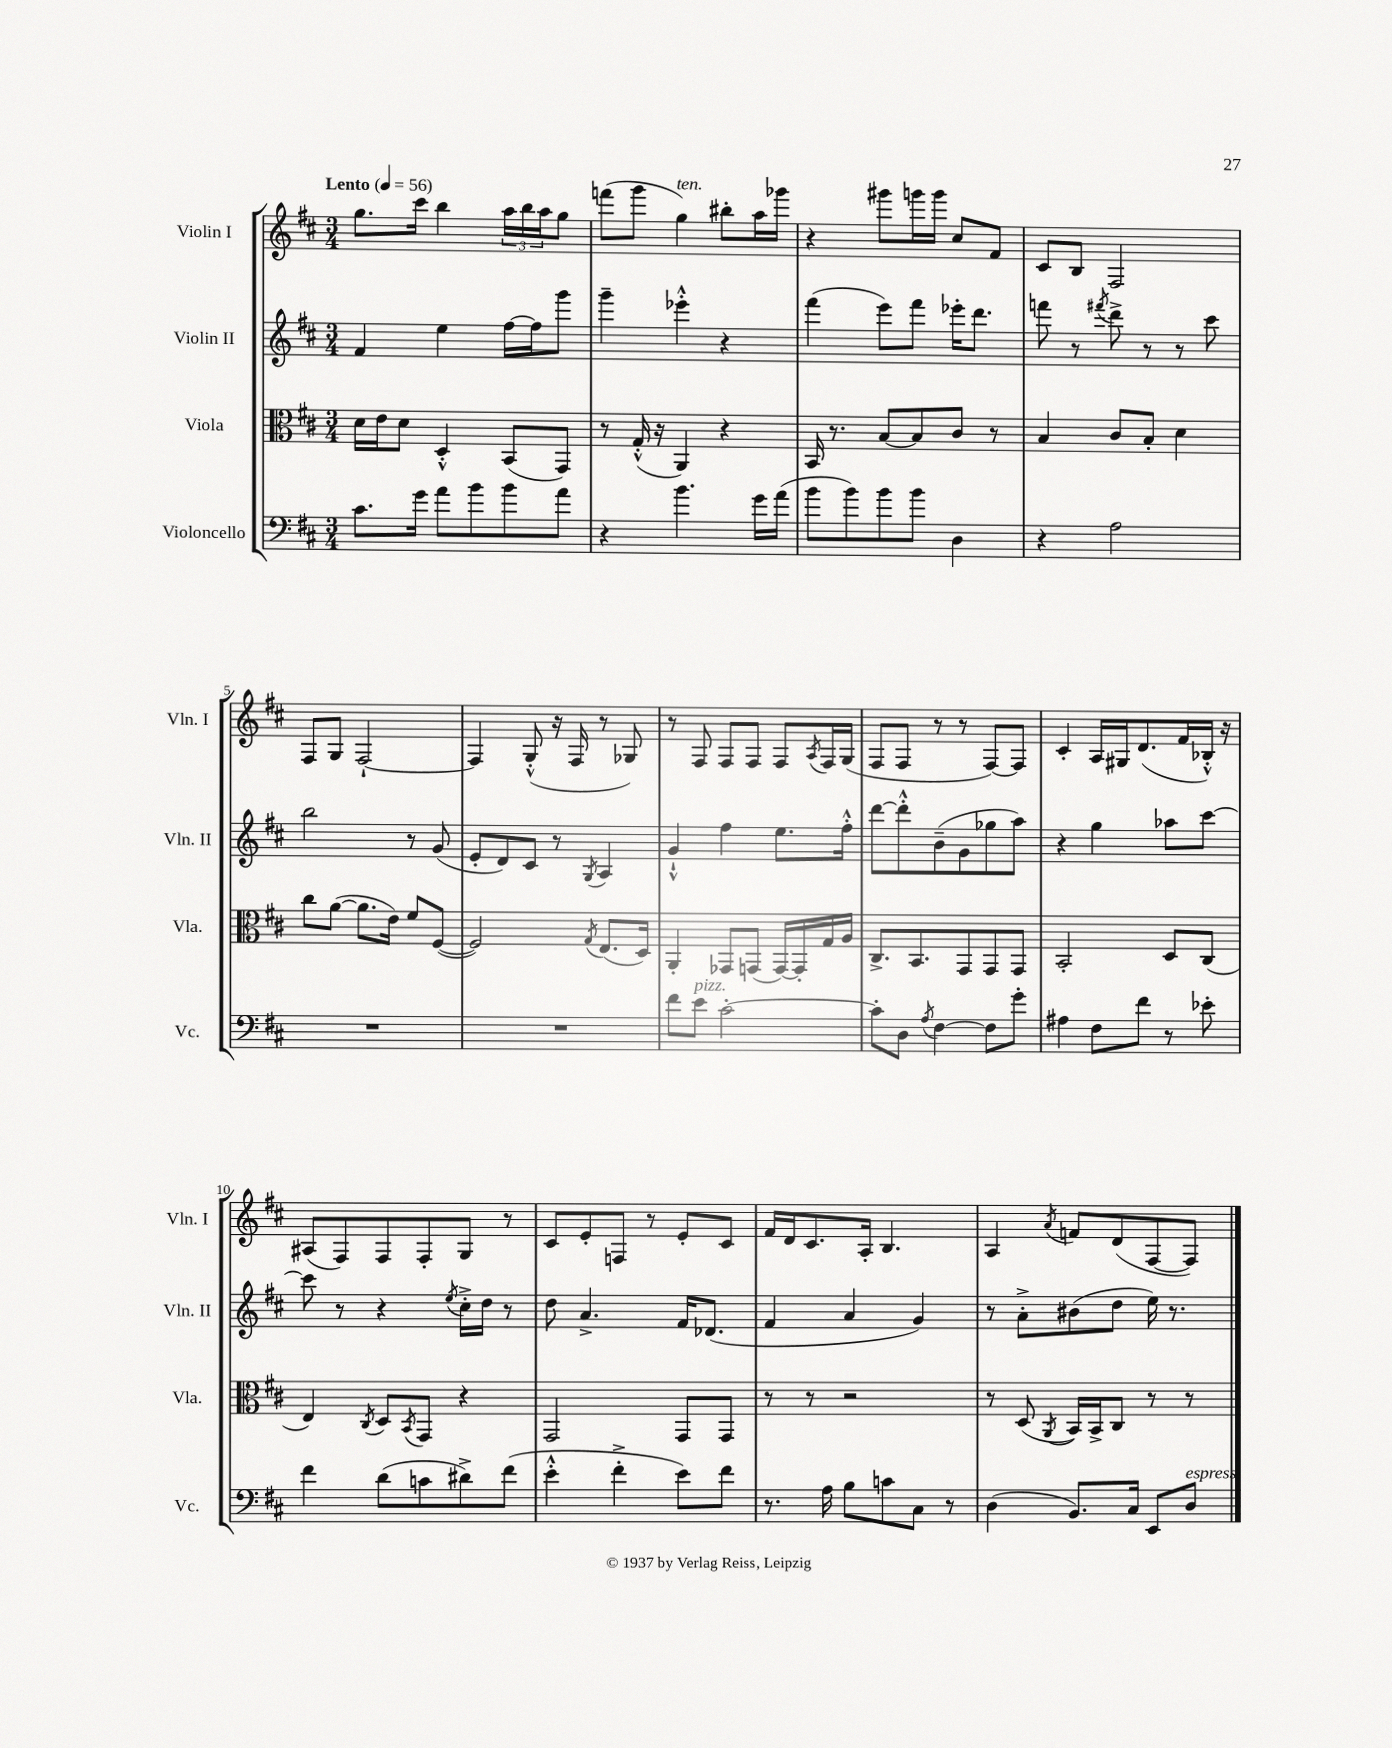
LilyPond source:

<<
\new StaffGroup <<
\new Staff = "s0" \with { instrumentName = "Violin I" shortInstrumentName = "Vln. I" } {
    \clef treble \key d \major \numericTimeSignature \time 3/4 \tempo "Lento" 4 = 56
    g''8. cis'''16 b''4 \tuplet 3/2 { a''16 b''16 a''16 } g''8 |
    f'''8( g'''8 g''4^\markup { \italic "ten." }) bis''8-. a''16 ges'''16 |
    r4 gis'''8 g'''16 g'''16 cis''8 fis'8 |
    cis'8 b8 fis2 |
    fis8 g8 fis2~-! |
    fis4 g8-.-^( r16 fis16 r8 ges8) |
    r8 fis8 fis8 fis8 fis8 \acciaccatura { a8 } fis16 g16( |
    fis8 fis8 r8 r8 fis8~) fis8 |
    cis'4-. a16 gis16 d'8.( fis'16 bes16-.-^) r16 |
    ais8( fis8) fis8 fis8-. g8 r8 |
    cis'8 e'8-. f8 r8 e'8-. cis'8 |
    fis'16 d'16 cis'8. a16-. b4. |
    a4 \acciaccatura { a'8 } f'8 d'8( fis8~ fis8) \bar "|." |
}
\new Staff = "s1" \with { instrumentName = "Violin II" shortInstrumentName = "Vln. II" } {
    \clef treble \key d \major \numericTimeSignature \time 3/4
    fis'4 e''4 fis''16~ fis''16 g'''8 |
    g'''4-- ees'''4-.-^ r4 |
    fis'''4( e'''8) fis'''8 ees'''16-. d'''8. |
    f'''8 r8 \acciaccatura { fis'''8 } d'''8-> r8 r8 cis'''8 |
    b''2 r8 g'8( |
    e'8-. d'8) cis'8 r8 \acciaccatura { g8 } a4 |
    g'4-!-^ fis''4 e''8. fis''16-.-^ |
    d'''8~ d'''8-.-^ b'8--( g'8 ges''8 a''8) |
    r4 g''4 aes''8 cis'''8~ |
    cis'''8 r8 r4 \acciaccatura { e''8 } cis''16-.-> d''16 r8 |
    d''8 a'4.-> fis'16 des'8.( |
    fis'4 a'4 g'4) |
    r8 a'8-.-> bis'8( d''8 e''16) r8. \bar "|." |
}
\new Staff = "s2" \with { instrumentName = "Viola" shortInstrumentName = "Vla." } {
    \clef alto \key d \major \numericTimeSignature \time 3/4
    d'16 e'16 d'8 d4-.-^ b,8( g,8) |
    r8 g16-.-^( r16 a,4) r4 |
    b,16 r8. b8~ b8 cis'8 r8 |
    b4 cis'8 b8-. d'4 |
    cis''8 a'8~( a'8. e'16) fis'8 fis8~( |
    fis2) \acciaccatura { g8 } e8.( d16) |
    a,4-. ges,8 g,8( g,16~) g,16-. g16 a16 |
    cis8.-> b,8. g,8 g,8 g,8 |
    b,2-. d8 cis8( |
    e4) \acciaccatura { cis8 } d8 \acciaccatura { b,8 } g,8 r4 |
    g,2 g,8 g,8 |
    r8 r8 r2 |
    r8 d8( \acciaccatura { a,8 } b,16) b,16-> cis8 r8 r8 \bar "|." |
}
\new Staff = "s3" \with { instrumentName = "Violoncello" shortInstrumentName = "Vc." } {
    \clef bass \key d \major \numericTimeSignature \time 3/4
    cis'8. g'16 a'8 b'8 b'8 a'8 |
    r4 b'4. g'16 a'16( |
    b'8 b'8) b'8 b'8 d4 |
    r4 a2 |
    R2. |
    R2. |
    fis'8 e'8^\markup { \italic "pizz." } cis'2~-. |
    cis'8-. d8 \acciaccatura { a8 } fis4~ fis8 g'8-. |
    ais4 fis8 fis'8 r8 ees'8-. |
    fis'4 d'8( c'8 dis'8->) fis'8( |
    e'4-.-^ fis'4-.-> e'8) fis'8 |
    r8. a16 b8 c'8 cis8 r8 |
    d4( b,8.) cis16 e,8 d8^\markup { \italic "espress." } \bar "|." |
}
>>
>>
